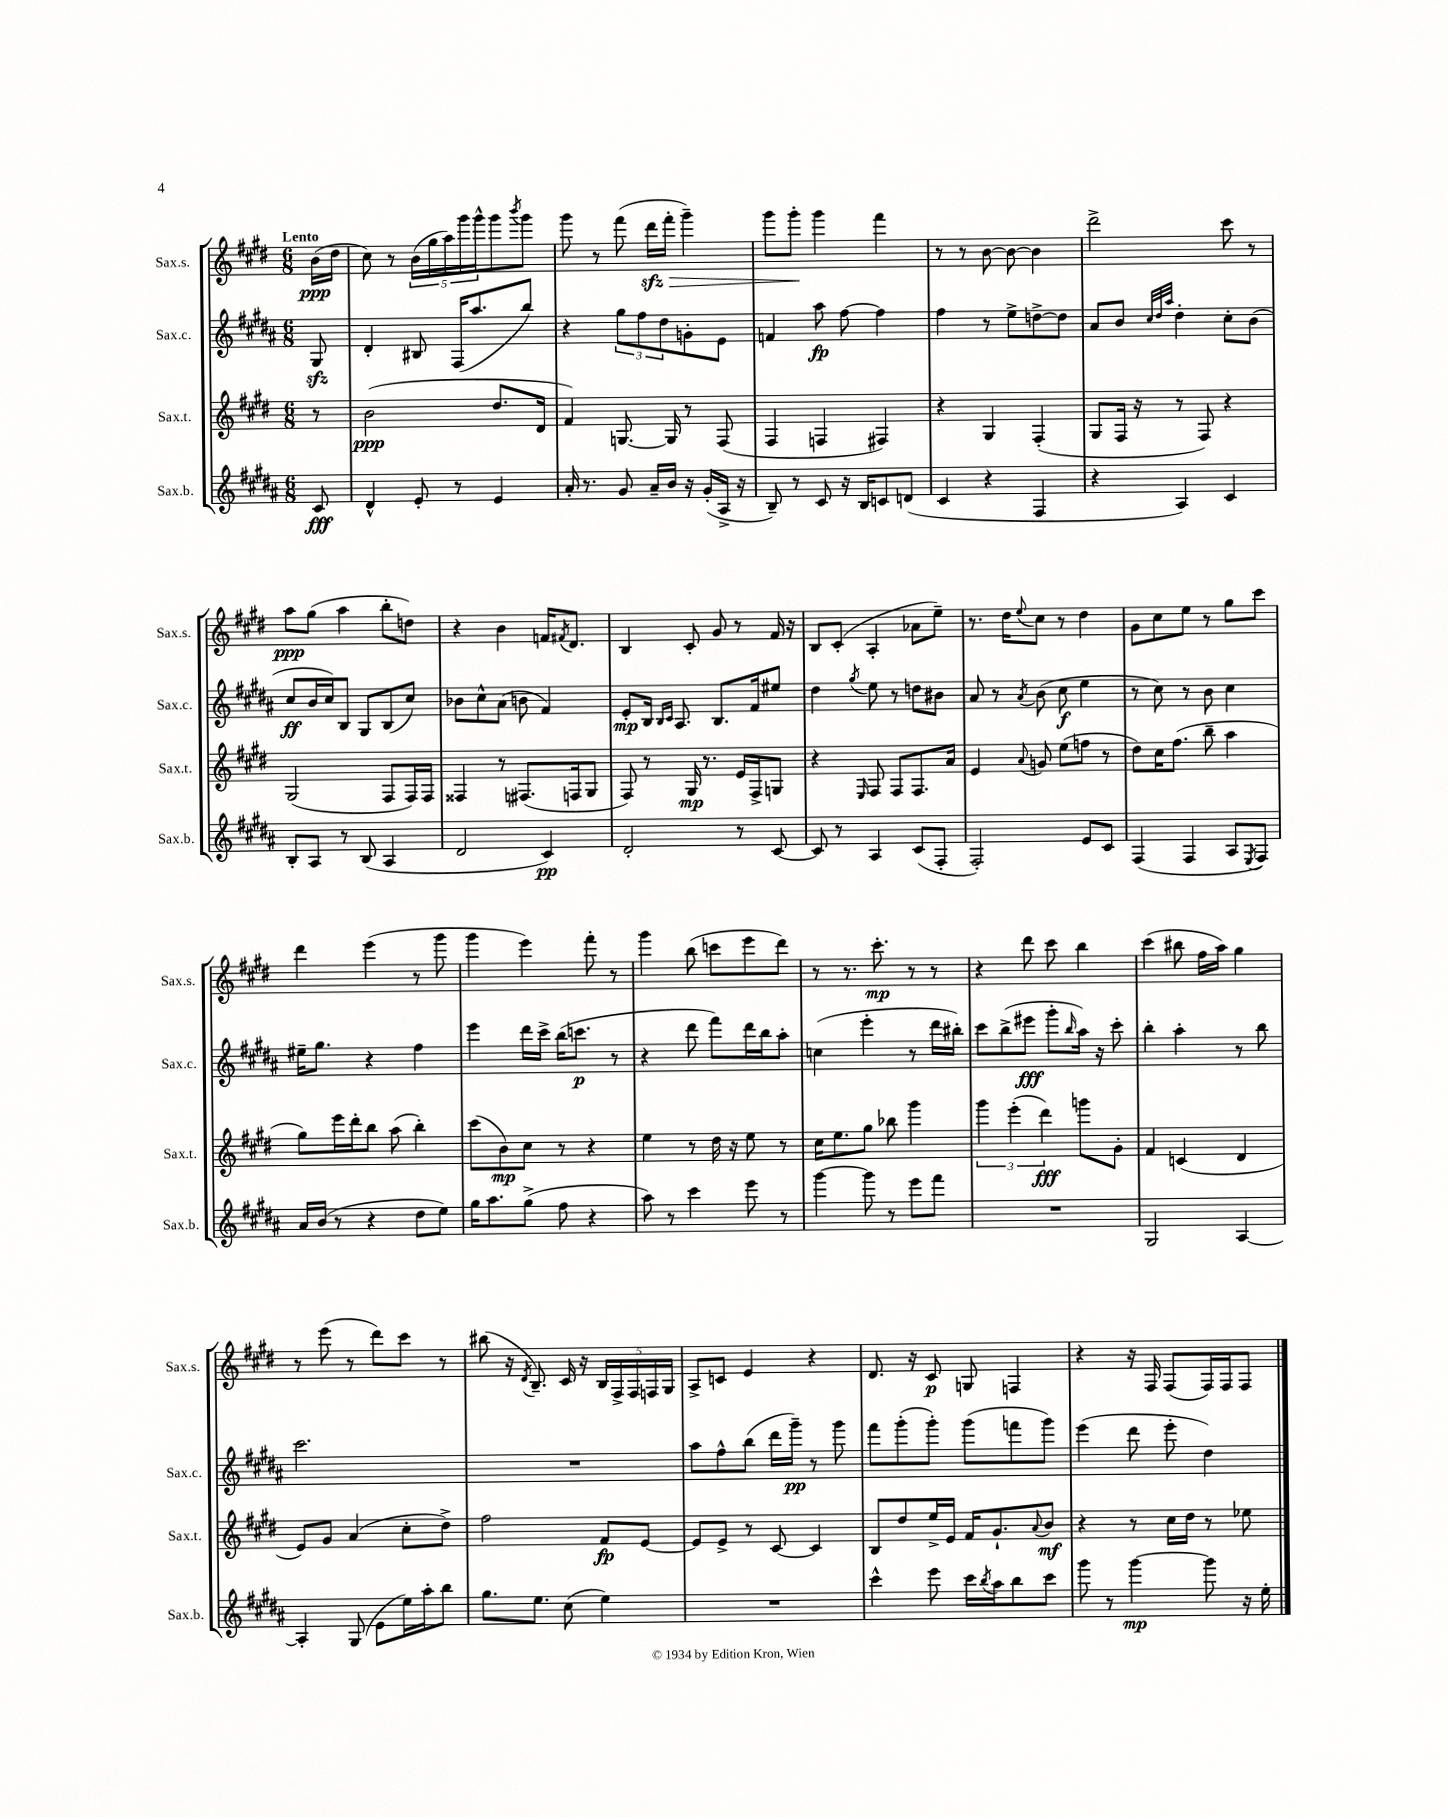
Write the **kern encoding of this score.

**kern	**kern	**kern	**kern
*staff4	*staff3	*staff2	*staff1
*clefG2	*clefG2	*clefG2	*clefG2
*k[f#c#g#d#a#]	*k[f#c#g#d#]	*k[f#c#g#d#a#]	*k[f#c#g#d#]
*M6/8	*M6/8	*M6/8	*M6/8
8c#/	8r	8G#/	(16b\LL
.	.	.	16dd#\JJ
=	=	=	=
4d#^^/	(2b\	4d#'/	8cc#\)
.	.	.	8r
8e'/	.	8B#/	(20b\LL
.	.	.	20gg#\
.	.	.	20aa\)
8r	.	(16F#/LK	.
.	.	.	20ggg#\
.	.	8.aa#/	.
.	.	.	20ggg#^^\J
4e/	8.dd#/L	.	8ggg#\
.	.	.	8qbbb/
.	.	8bb/J)	8ggg#\J
.	16d#/Jk	.	.
=	=	=	=
16a#'/	4f#/)	4r	8ggg#\
8.r	.	.	.
.	.	.	8r
8g#/	[8.G/	12gg#\L	(8fff#\
.	.	12ff#\	.
16a#~/LL	.	.	16ddd#\LL
.	.	12dd#\	.
16b/JJ	16G/]	.	16fff#'\JJ
16r	8r	8g'\	4ggg#~\)
(16g#'/LL	.	.	.
16A#^/JJ	(8F#/	8e\J	.
16r	.	.	.
=	=	=	=
8B~/)	4F#/	4f/	8ggg#\L
8r	.	.	8ggg#'\J
8c#/	4F/	8aa#\	4ggg#\
16r	.	[8ff#\	.
16B/LK	.	.	.
8c/	4F#/)	4ff#\]	4fff#\
(8d/J	.	.	.
=	=	=	=
4c#/	4r	4ff#\	8r
.	.	.	8r
4r	4G#/	8r	[8b\
.	.	8ee^\L	8b\_
4F#/	(4F#'/	[8dd^\	4b\]
.	.	8dd\]J	.
=	=	=	=
4r	8G#/L	8a#/L	2ddd#^\
.	16F#/Jk	8b/J	.
.	16r	.	.
.	.	32qqcc#/LLL	.
.	.	32qqdd#/	.
.	.	32qqaa#/JJJ	.
4A#/)	8r	4dd#'\	.
.	8F#/)	.	.
4c#/	4r	8cc#'\L	8ccc#\
.	.	(8b\J	8r
=	=	=	=
8B'/L	(2G#/	8cc#/L	8aa\L
8A#/J	.	16b/L	(8gg#\J
.	.	16cc#/J)	.
8r	.	8B/J	4aa\
(8B/	.	8G#/L	.
4A#/	8F#/L	(8B/	8bb'\L
.	16F#/L)	8cc#/J)	8dd\J)
.	16F#/JJ	.	.
=	=	=	=
2d#/	4F##/	8b-\L	4r
.	.	8cc#^^\	.
.	8r	(8a#\J	4b\
.	(8.F#/L	8b\	.
4c#/)	.	4f#/)	16f/LK
.	.	.	8qf#/
.	16F/k	.	8.d#/J
.	8G#/J	.	.
=	=	=	=
2d#'/	8F#/)	8e'/L	4B/
.	8r	16B/Jk	.
.	.	16qqB/LL	.
.	.	16qqc#/JJ	.
.	.	8.A#/	.
.	16G#/	.	8c#'/
.	8.r	.	.
.	.	8.B/L	8g#/
8r	16e/LL	.	8r
.	16F#^/J	16f#/k	.
[8c#/	8G/J	8ee#/J	16f#/
.	.	.	16r
=	=	=	=
8c#/]	4r	4dd#\	8B/L
8r	.	.	(8c#'/J
.	16qqE/	8qgg#/	.
4A#/	8F#/	8ee\	4A'/
.	8F#/L	8r	.
(8c#/L	8.F#/	8dd\L	8a-\L
8F#'/J	.	8b#\J	8ee~\J)
.	16a/Jk	.	.
=	=	=	=
2F#'/)	4e/	8a#/	8.r
.	.	8r	.
.	.	.	16dd#\LK
.	8qqa/	8qa#/	8qqee/
.	8g/	(8b\	8cc#\J
.	(8ee\L	8cc#\	8r
8e/L	8ff\J	4ee\	4dd#\
8c#/J	8r	.	.
=	=	=	=
(4F#/	8dd#\L)	8r	8g#\L
.	16cc#\K	8cc#\)	8cc#\
.	(8.ff#\J	.	.
4F#/	.	8r	8ee\J
.	8bb~\	8b\	8r
8A#/L	4aa\	4cc#\	8gg#\L
8qE/	.	.	.
8F#/J)	.	.	8ccc#\J
=	=	=	=
16a#/LL	8gg#\L)	16ee#~\LK	4ddd#\
(16b/JJ	.	8.gg#\J	.
8r	16eee\L	.	.
.	16ddd#'\J	.	.
4r	8bb\J	4r	(4eee\
.	(8aa\	.	.
8dd#\L	4bb'\)	4ff#\	8r
8ee\J)	.	.	8ggg#\
=	=	=	=
16gg#\LK	(8ccc#\L	4eee\	4ggg#\
8.aa#\	.	.	.
.	8b\)	.	.
(8gg#^\J	8cc#\J	16ddd#\LL	4eee\)
.	.	16ccc#^\JJ	.
8ff#\	8r	(16bb\LK	.
.	.	8.ccc\J	.
4r	4r	.	8fff#'\
.	.	8r	8r
=	=	=	=
8aa#\)	4ee\	4r	4ggg#\
8r	.	.	.
4ccc#\	8r	8ddd#\	(8bb\
.	16dd#\	8fff#\L)	8ccc\L
.	16r	.	.
8eee\	8ee\	16ddd#\L	8eee\
.	.	16bb\J	.
8r	8r	8aa#'\J	8ddd#\J)
=	=	=	=
[4ggg#\	16cc#\LK	(4cc\	8r
.	8.ee\	.	.
.	.	.	8.r
8ggg#\]	8gg#\J	4eee'\	.
.	.	.	8.ccc#'\
8r	8bb-\	.	.
8eee\L	4ggg#\	8r	8r
8fff#\J	.	16ddd#\LL	8r
.	.	16bb#'\JJ)	.
=	=	=	=
2.r	6ggg#\	8ccc#\L	4r
.	.	(8bb^\	.
.	(6eee'\	.	.
.	.	8eee#\J	8ddd#\
.	6ddd#\)	.	.
.	.	8ggg#'\L	8ccc#\
.	.	16qqbb/	.
.	8ggg\L	16aa#\Jk)	4bb\
.	.	16r	.
.	8g#'\J	8ccc#'\	.
=	=	=	=
2G#/	4f#/	4bb'\	(4ccc#\
.	(4c/	4aa#'\	8bb#\
.	.	.	16ff#\LL
.	.	.	16aa\JJ)
[4A#/	4d#/	8r	4gg#\
.	.	8bb\	.
=	=	=	=
4A#'/]	8e/L)	2.ccc#\	8r
.	8g#/J	.	(8eee\
(8G#/	(4a/	.	8r
8e\L	.	.	8ddd#\L)
16ee\L)	8cc#'\L	.	8ccc#\J
16aa#'\J	.	.	.
8bb\J	8dd#^\J)	.	8r
=	=	=	=
8.gg#\L	2ff#\	2.r	(8bb#\
.	.	.	16r
.	.	.	8qd#/
8.ee\J	.	.	8.B~/)
(8cc#\	.	.	16c#/
.	.	.	16r
4ee\)	8f#/L	.	20B/LL
.	.	.	20F#^/
.	.	.	20F#/
.	[8e/J	.	.
.	.	.	20F/
.	.	.	20G#/JJ
=	=	=	=
2.r	8e/]L	8aa#\L	8A^/L
.	8e^/J	8ff#^^\	8c/J
.	8r	(8bb\J	4e/
.	[8c#/	16ddd#\LL	.
.	.	16ggg#~\JJ)	.
.	4c#/]	8r	4r
.	.	8ggg#\	.
=	=	=	=
4ccc#^^\	8B/L	8fff#\L	8.d#/
.	8dd#/	(8ggg#'\	.
.	.	.	16r
8eee\	16ee^/L	8ggg#'\J)	8c#/
.	16e/JJ	.	.
16ccc#\LL	16f#/LK	(8ggg#\L	8G/
8qbb/	.	.	.
16aa#\J	8.g#`/	.	.
8bb\	.	8fff\	4F/
.	8qqa/	.	.
8ccc#\J	8b/J	8ggg#\J)	.
=	=	=	=
8ggg#\	4r	(4eee\	4r
8r	.	.	.
[4ggg#\	8r	8ddd#\	16r
.	.	.	16F#/
.	16cc#\LL	8eee'\	(8F#/L
.	16dd#\JJ	.	.
8ggg#\]	8r	4dd#\)	16F#/L)
.	.	.	16F#/J
16r	8ee-\	.	8F#/J
16ee'\	.	.	.
==	==	==	==
*-	*-	*-	*-
